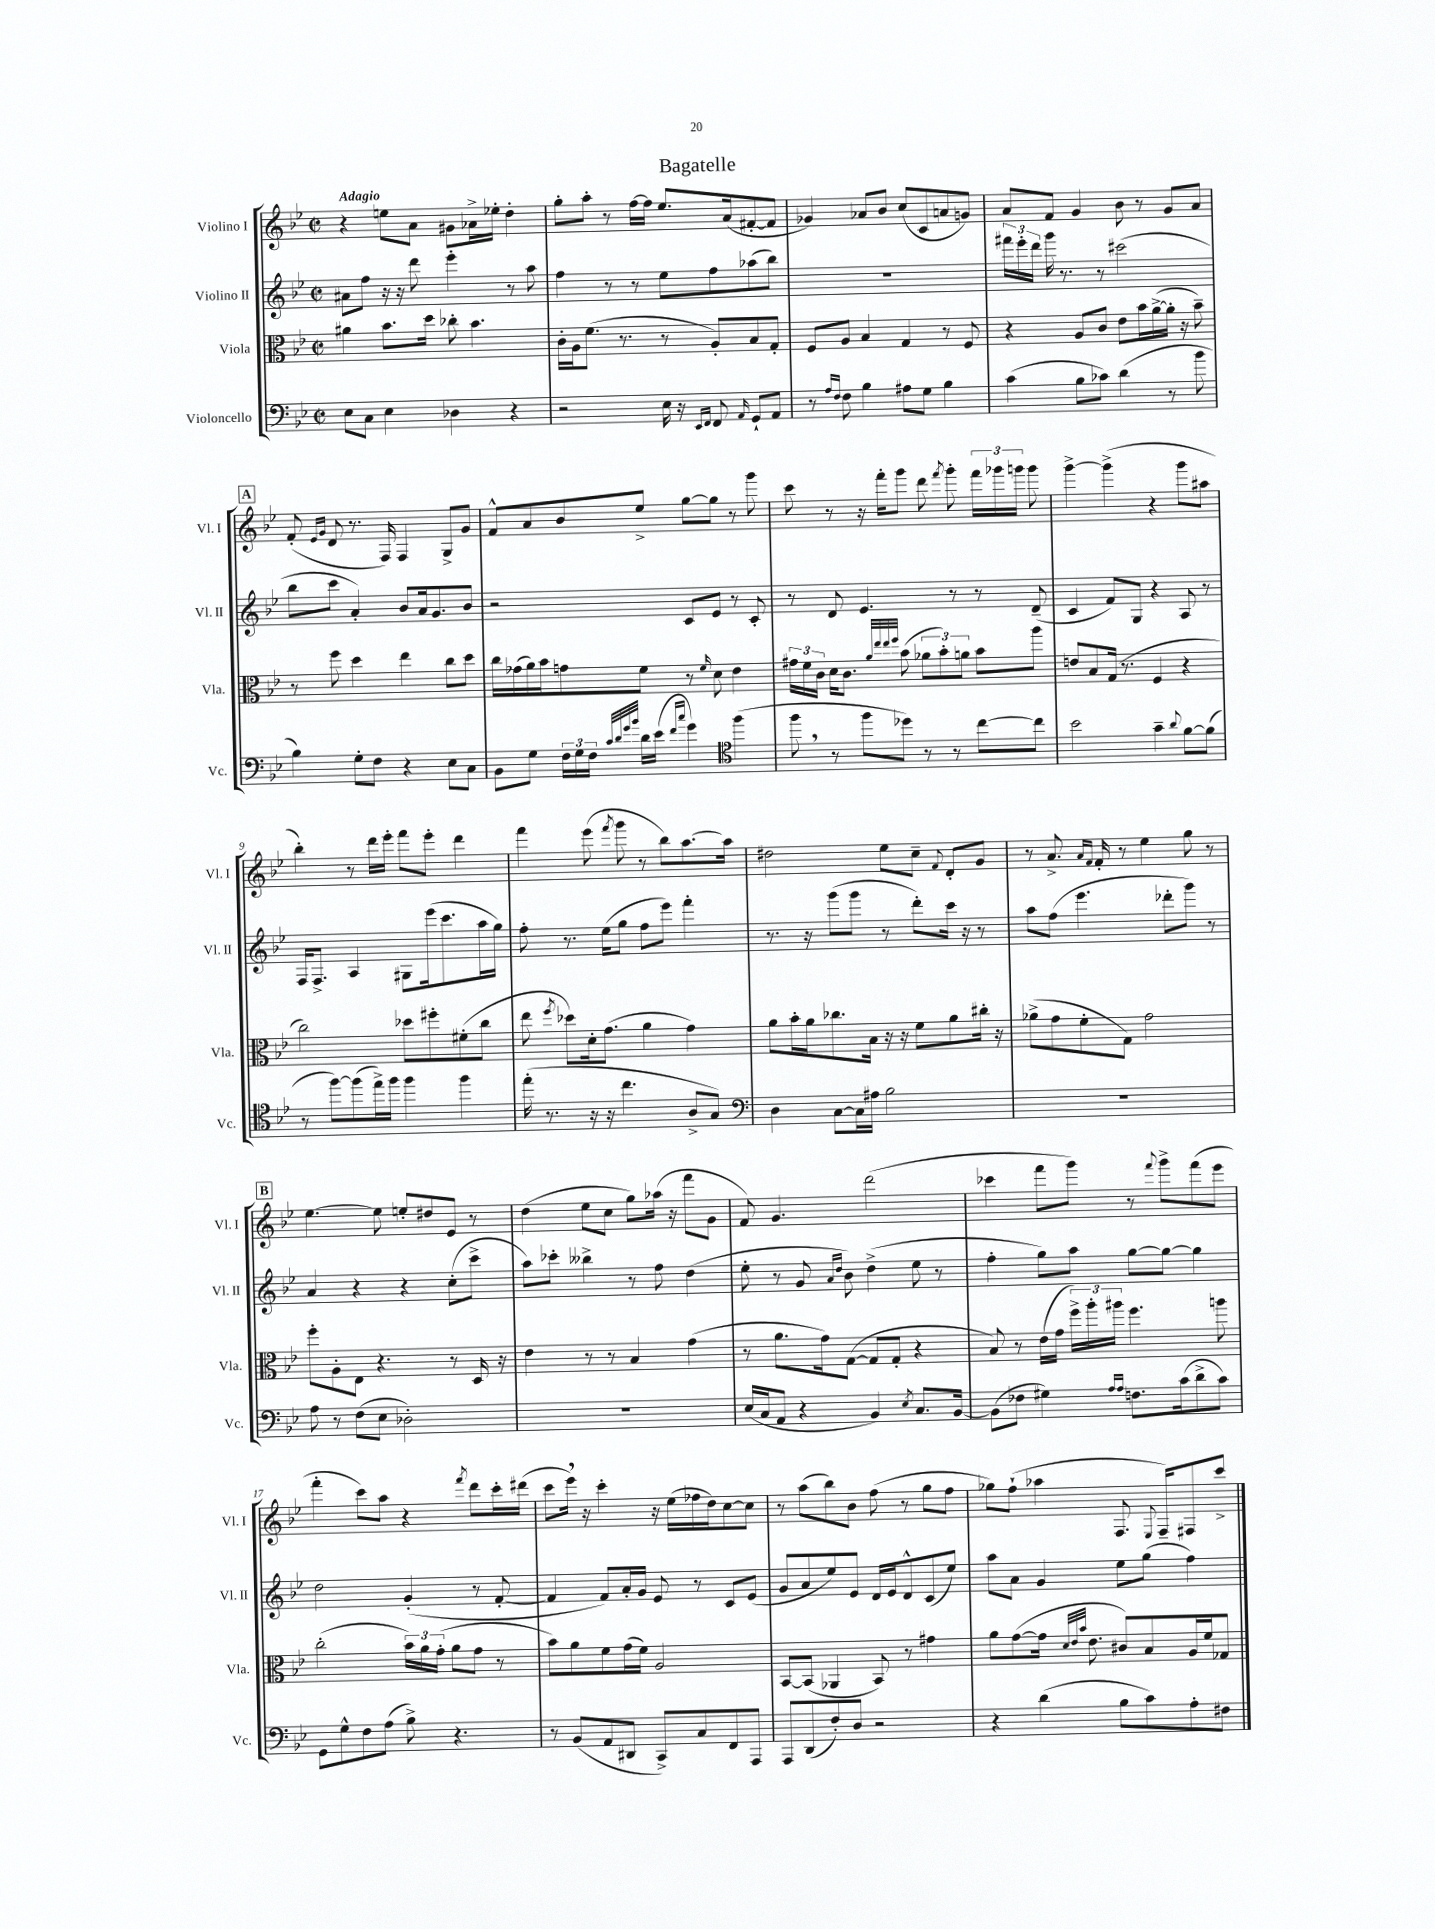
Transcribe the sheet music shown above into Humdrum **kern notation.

**kern	**kern	**kern	**kern
*part4	*part3	*part2	*part1
*staff4	*staff3	*staff2	*staff1
*I"Violoncello	*I"Viola	*I"Violino II	*I"Violino I
*I'Vc.	*I'Vla.	*I'Vl. II	*I'Vl. I
*clefF4	*clefC3	*clefG2	*clefG2
*k[b-e-]	*k[b-e-]	*k[b-e-]	*k[b-e-]
*M2/2	*M2/2	*M2/2	*M2/2
*met(c|)	*met(c|)	*met(c|)	*met(c|)
=1	=1	=1	=1
!	!	!	!LO:TX:a:B:t=Adagio
8E-\L	4a#X\	8a#X\L	4r
8C\J	.	8ff\J	.
4E-\	8.b-\L	16r	8een\L
.	.	16r	.
.	.	8ddd\	8a\J
.	16dd\Jk	.	.
4D-X\	8cc-X'\	4eee-'\	8g#X\L
.	4.b-\	.	16a-X^\L
.	.	.	16ee-X'\JJ
4r	.	8r	4dd'\
.	.	8aa\	.
=2	=2	=2	=2
2r	16c'\LL	4ff\	8gg'\L
.	16A\J	.	.
.	(8.f\J	.	8aa'\J
.	.	8r	8r
.	8.r	.	.
.	.	8r	[16ff\LL
.	.	.	16ff\JJ]
16E-\	8r	8ee-\L	8.ee-/L
16r	.	.	.
16qqEE-/LL	.	.	.
16qqFF/JJ	.	.	.
8FF/	8A'/L)	8ff\	.
.	.	.	(16a/k
16qqAA/	.	.	.
8GG`/L	8B-/	(8aa-X\	[8f#X'/
8AA/J	8G'/J	8bb-\J)	8f#/J]
=3	=3	=3	=3
8r	8F/L	1r	4g-X/)
16qqA/LL	.	.	.
16qqF/JJ	.	.	.
8F\	8A/J	.	.
4B-\	4B-/	.	8a-X/L
.	.	.	8b-/J
8A#X\L	4G/	.	(8cc/L
8G\J	.	.	8c/
4B-\	8r	.	8an/
.	8F/	.	8gn/J)
=4	=4	=4	=4
(4c\	4r	24fff#X\LL	8a/L
.	.	24eee-'\	.
.	.	24ddd\JJ	.
.	.	16ggg\	8f/J
.	.	8.r	.
8B-\L	8A/L	.	4g/
8c-X\J)	8c/J	8r	.
(4d\	8e-\L	(2ccc#X\	8b-\
.	16b-\L	.	8r
.	([16a^\	.	.
8r	16a'\JJ]	.	8g/L
.	16r	.	.
8b-\	8b-~\)	.	8a/J
!!LO:LB:g=z
!!LO:REH:place=s1:t=A
=5	=5	=5	=5
4B-\)	8r	8bb-\L	(8f'/
.	.	.	16qqe-/LL
.	.	.	16qqg/JJ
.	8ff\	8ccc\J	8d/
8G'\L	4dd\	4a'/)	8.r
8F\J	.	.	.
.	.	.	16F/)
4r	4ee-\	8b-/L	4F/
.	.	16a/k	.
.	.	8.g/	.
8E-\L	8cc\L	.	8G^/L
8C\J	8dd\J	8b-/J	8g/J
=6	=6	=6	=6
8BB-\L	16cc\LL	2r	8f^^/L
.	(16g-X\	.	.
8G\J	16a\)	.	8a/
.	16b-\J	.	.
24F\LL	8gn\	.	8b-/
24G\	.	.	.
24F\JJ	.	.	.
32qqc/LLL	.	.	.
32qqd/	.	.	.
32qqg/	.	.	.
32qqb-/JJJ	.	.	.
16d\LL	8f\J	.	8ee-^/J
(16e-\JJ	.	.	.
16qqf/LL	.	.	.
16qqcc/JJ	.	.	.
4g\)	8r	8c/L	[8gg\L
.	16qqf/	.	.
.	8d\	8e-/J	8gg\J]
*clefC4	*	*	*
(4ff\	4e-\	8r	8r
.	.	8c'/	8ggg\
=7	=7	=7	=7
8ff,\	24g#X\LL	8r	8ccc\
.	24f\	.	.
.	24c\JJ	.	.
8r	16d\KL	8d/	8r
.	8.c\J	.	.
8ff\L	.	4.e-/	16r
.	.	.	16fff'\KL
.	32qqa/LLL	.	.
.	32qqee-/	.	.
.	32qqee-/	.	.
.	32qqff/JJJ	.	.
8dd-X\J)	(8b-\	.	8ggg\J
8r	12a-X\L	.	8ddd\
.	12b-'\)	.	.
.	.	.	8qfff/
8r	.	8r	8ggg'\
.	12an\J	.	.
[8cc\L	8b-\L	8r	24fff\LL
.	.	.	24ggg-X\
.	.	.	24gggn\JJ
8cc\J]	8aa\J	(8d~/	8ggg\
=8	=8	=8	=8
2b-\	8en/L	4c/	[4ggg^\
.	8B-/	.	.
.	(16G/Jk	8f/L)	(4ggg^\]
.	8.r	.	.
.	.	8G/J	.
4g~\	4F/	4r	4r
8qqa/	.	.	.
[8f\L	4r	8A/	8ggg\L
(8f\J]	.	8r	8aa#X\J
!!LO:LB:g=z
=9	=9	=9	=9
8r	2cc\)	16F/KL	4bb-'\)
.	.	8.F^/J	.
[8ff\L)	.	.	.
(8ff\]	.	4A/	8r
16ee-^\L)	.	.	16ddd\LL
16ff\JJ	.	.	16eee-'\JJ
4ff\	8dd-X\L	8G#X\L	8fff\L
.	8ff#X'\	(16eee-\k	8eee-'\J
.	.	8.ccc\	.
4ff\	(8f#X'\	.	4ddd\
.	8cc\J	16aa\L	.
.	.	16gg\JJ)	.
=10	=10	=10	=10
(16ee-'\	8ee-\	8ff'\	4fff\
8.r	.	.	.
.	8qff/	.	.
.	8dd-X\L)	8.r	.
16r	16d'\k	.	(8eee-\
16r	(8.g\J	(16ee-\KL	.
.	.	.	8qfff/
4.cc\	.	8gg\J	8ggg\
.	4a\	8ff\L	8r
.	.	8eee-\J)	8bb-\L)
8A^/L	4g\)	4fff'\	[8.aa\
8G/J)	.	.	.
.	.	.	16aa\Jk]
=11	=11	=11	=11
*clefF4	*	*	*
4D\	8a\L	8.r	2dd#X\
.	16b-'\L	.	.
.	16a\J	16r	.
[8C\L	8.cc-X\	(8ggg\L	.
16C\L]	.	8ggg\J	.
16A#X\JJ	16B-\Jk	.	.
2B-\	16r	8r	8ee-\L
.	16r	.	.
.	8f\L	8ddd'\L)	8cc~\J
.	.	.	8qqf/
.	8a\	16ccc\Jk	8d'/L
.	.	16r	.
.	16cc#X'\Jk	8r	8g/J
.	16r	.	.
=12	=12	=12	=12
1r	(8a-X^\L	8aa\L	8r
.	8g\	(8ff\J	8.a^/
.	8f'\	4.eee-\	.
.	.	.	16qqa/LL
.	.	.	16qqf/JJ
.	.	.	16f'/
.	8G\J)	.	8r
.	2g\	.	4ee-\
.	.	8ddd-X'\L	.
.	.	8ggg\J)	8gg\
.	.	8r	8r
!!LO:LB:g=z
!!LO:REH:place=s1:t=B
=13	=13	=13	=13
8A\	8ff'\L	4a/	[4.ee-\
8r	8A'\	.	.
(8F\L	8E-\J	4r	.
8E-\J	4.r	.	8ee-\]
2D-X'\)	.	4r	8een'/L
.	.	.	8dd#X/
.	8r	(8cc'\L	8e-/J
.	16D/	8ccc^\J	8r
.	16r	.	.
=14	=14	=14	=14
1r	4e-\	8aa\L)	(4dd\
.	.	8ccc-X'\J	.
.	8r	4bb--X^\	8ee-\L
.	8r	.	8cc\J
.	4B-/	8r	8gg\L)
.	.	8ff\	(16aa-X\Jk
.	.	.	16r
.	(4g\	(4dd\	8fff\L
.	.	.	8g\J
=15	=15	=15	=15
(16E-/LL	8r	8ee-'\	8f/)
16C/J	.	.	.
8AA/J	8.a\L	8r	4.g/
4r	.	8g/	.
.	16g\k)	.	.
.	.	16qqa/LL	.
.	.	16qqdd/JJ	.
.	([8G\J	8b-\)	.
4BB-/)	8G/L]	(4dd^\	(2ddd\
.	8G'/J	.	.
8qE-/	.	.	.
8.C/L	4r	8ee-\	.
.	.	8r	.
[16BB-/Jk	.	.	.
=16	=16	=16	=16
(8BB-\L]	8B-/)	4ff'\	4ccc-X\
8F-X\J	8r	.	.
4G#X\)	(16e-\LL	8gg\L)	8fff\L
.	16g\JJ	.	.
.	24ff^\LL)	8aa\J	8ggg\J)
.	24aa'\	.	.
.	24aa#X\JJ	.	.
16qqA/LL	.	.	.
16qqA/JJ	.	.	.
8.Fn\L	4.ff\	[8gg\L	8r
.	.	.	8qqfff/
.	.	8gg\J_	8ggg^\L
(16c\k	.	.	.
8d^\	.	4gg\]	(8fff\
8c\J)	8aan\	.	8eee-\J
!!LO:LB:g=z
=17	=17	=17	=17
8GG\L	(2cc'\	2dd\	4fff'\
8G^^\	.	.	.
8F\	.	.	8ccc\L)
(8A\J	.	.	8aa\J
8B-^\)	24b-\LL)	(4g'/	4r
.	24a\	.	.
.	(24g'\JJ	.	.
4.r	8a\L	.	.
.	.	.	8qfff/
.	8g\J	8r	8ddd\L
.	8r	[8f'/	16ccc'\L
.	.	.	(16ddd#X\JJ
=18	=18	=18	=18
8r	8b-\L)	4f/]	8ccc\L
(8BB-/L	8a\	.	16eee-,\Jk)
.	.	.	16r
8AA/	8f\	8f/L)	4ccc'\
8DD#X/J	(16g\L	16a'/L	.
.	16f\JJ)	16g/JJ	.
8CC^/L)	2A/	8e-/	16r
.	.	.	(16ee-\LL
8C/	.	8r	16ff-X\
.	.	.	16dd\J)
8FF/	.	8c/L	[8cc\
8AAA/J	.	(8e-/J	8cc\J]
=19	=19	=19	=19
8AAA/L	[8BB-/L	8g/L	8r
(8DD/	(8BB-/J]	8a/	(8aa\L
8F'/)	4AA-X/	8ee-/)	8bb-\)
8D/J	.	8e-/J	8b-\J
2r	8BB-/)	16d/LL	(8ff\
.	.	16e-/J	.
.	8r	8d^^/	8r
.	4g#X\	(8c/	8gg\L
.	.	8ee-/J)	8ff\J
=20	=20	=20	=20
4r	8a\L	8aa\L	8gg-X\L)
.	([8g\	8a\J	(8ff`\J
(4d\	16g\Jk]	4g/	4aa-X\
.	32qqd/LLL	.	.
.	32qqe-/	.	.
.	32qqb-/JJJ	.	.
.	8.e-\	.	.
8B-\L	8c#X/L)	8ee-\L	8.F/
8c\)	8B-/	(8gg\J	.
.	.	.	8qqE-/
.	.	.	16F~/KL)
8A'\	16A/L	4ff\)	8F#X/
.	16f/J	.	.
8F#X\J	8G-X/J	.	8ccc^/J
==	==	==	==
*-	*-	*-	*-
